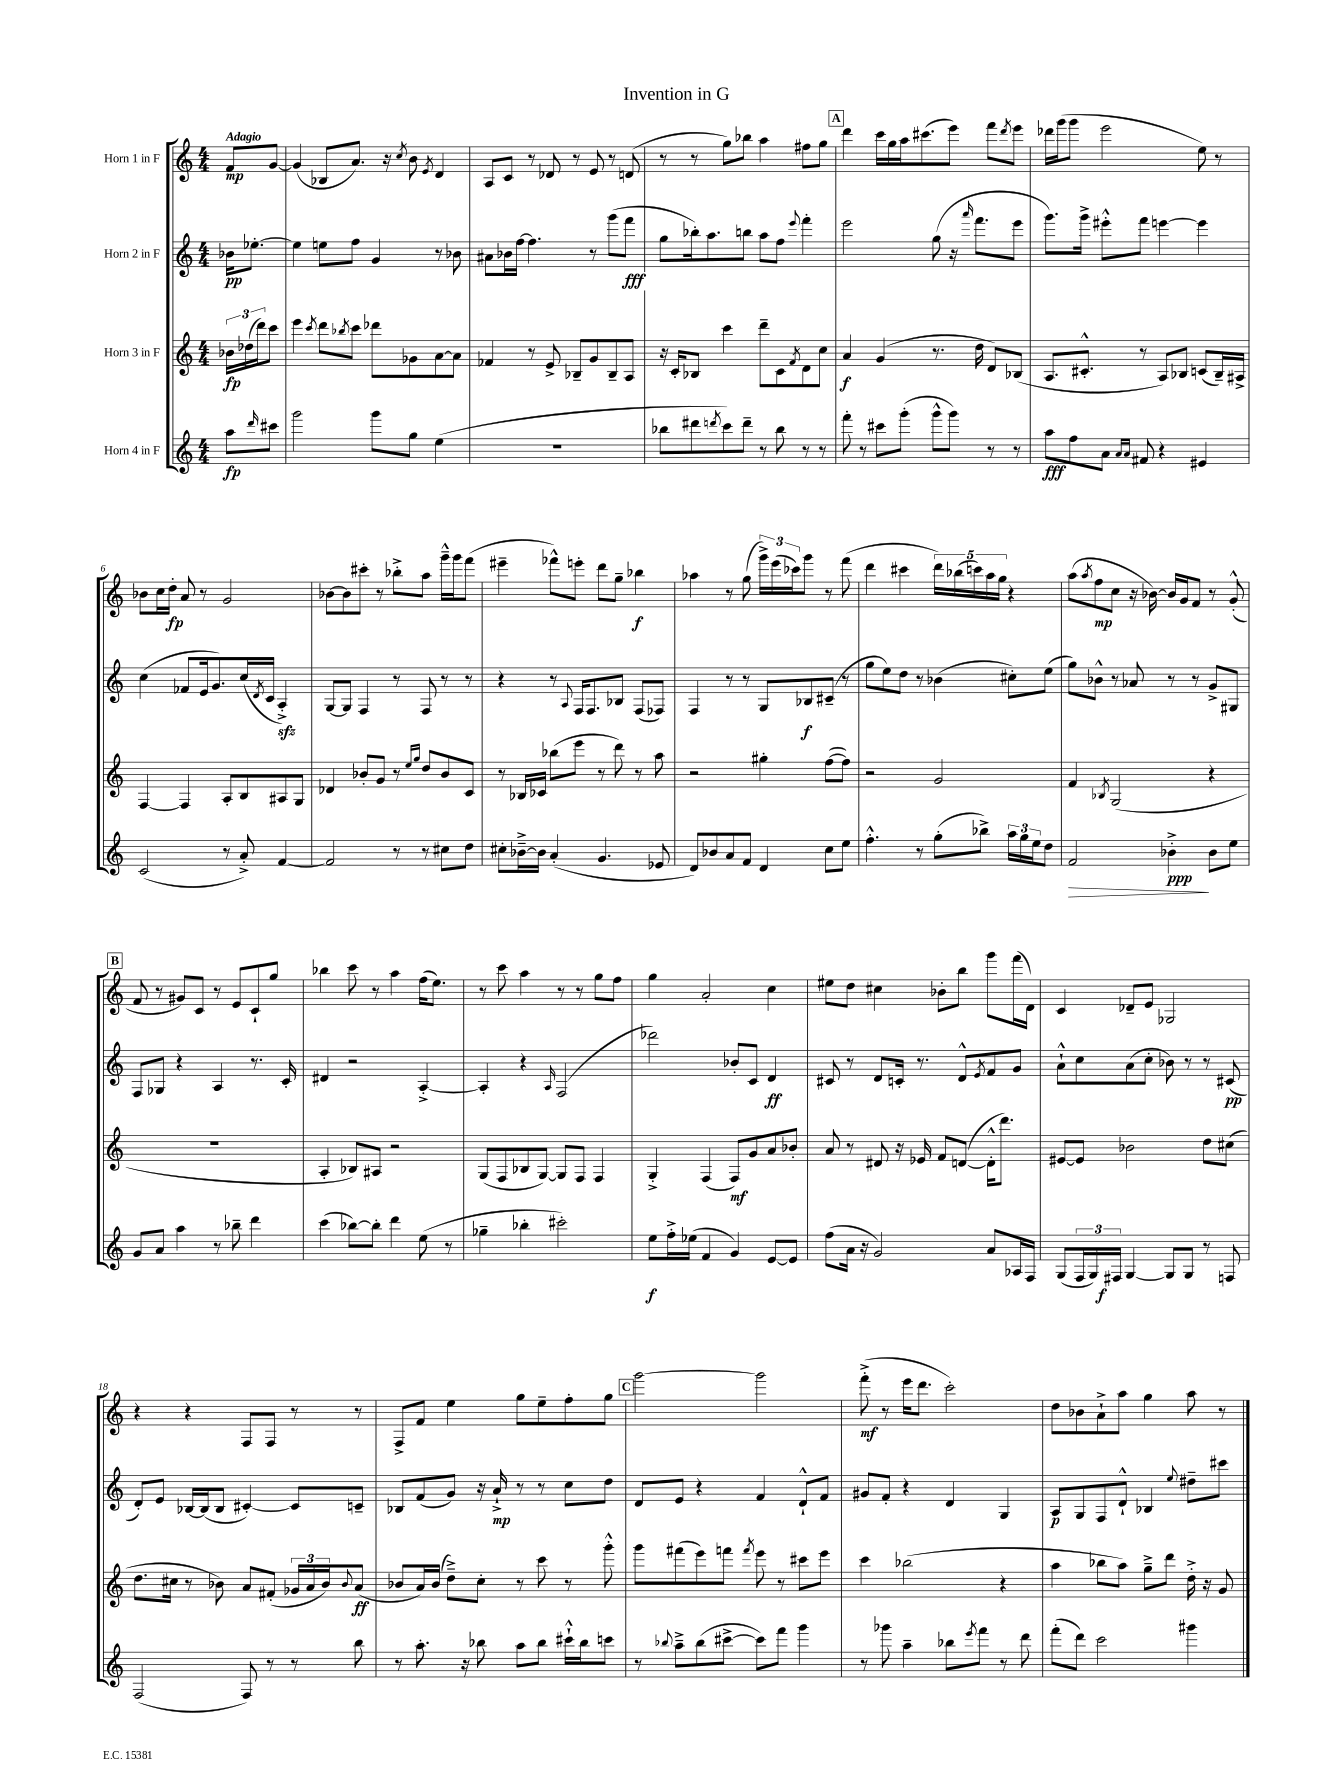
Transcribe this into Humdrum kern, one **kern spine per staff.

**kern	**dynam	**kern	**dynam	**kern	**dynam	**kern	**dynam
*part4	*part4	*part3	*part3	*part2	*part2	*part1	*part1
*staff4	*staff4	*staff3	*staff3	*staff2	*staff2	*staff1	*staff1
*I"Horn 4 in F	*	*I"Horn 3 in F	*	*I"Horn 2 in F	*	*I"Horn 1 in F	*
*clefG2	*	*clefG2	*	*clefG2	*	*clefG2	*
*k[]	*	*k[]	*	*k[]	*	*k[]	*
*M4/4	*	*M4/4	*	*M4/4	*	*M4/4	*
=	=	=	=	=	=	=	=
!	!	!	!	!	!	!LO:TX:a:B:t=Adagio	!
8aa\L	fp	24b-X\LL	fp	16b-X\KL	pp	8f/L	mp
.	.	(24dd-X\	.	.	.	.	.
.	.	.	.	[8.ee-X'\J	.	.	.
.	.	24ddd\J)	.	.	.	.	.
16qqddd/	.	.	.	.	.	.	.
8ccc#X\J	.	8ccc\J	.	.	.	[8g/J	.
=1	=1	=1	=1	=1	=1	=1	=1
2ggg\	.	4eee\	.	4ee-\]	.	(4g/]	.
.	.	8qccc/	.	.	.	.	.
.	.	8ddd\L	.	8een\L	.	8B-X/L	.
.	.	8qbb-X/	.	.	.	.	.
.	.	8ccc\J	.	8ff\J	.	8.a/J)	.
8ggg\L	.	8ddd-X\L	.	4g/	.	.	.
.	.	.	.	.	.	16r	.
.	.	.	.	.	.	8qcc/	.
8gg\J	.	8g-X\	.	.	.	8b\	.
.	.	.	.	.	.	8qe/	.
(4ee\	.	[8a\	.	8r	.	4d/	.
.	.	8a\J]	.	8b-X\	.	.	.
=2	=2	=2	=2	=2	=2	=2	=2
1r	.	4f-X/	.	8a#X\L	.	8A/L	.
.	.	.	.	16b-X\L	.	8c/J	.
.	.	.	.	[16ff\JJ	.	.	.
.	.	8r	.	4.ff\]	.	8r	.
.	.	8e^/	.	.	.	8d-X/	.
.	.	8B-X~/L	.	.	.	8r	.
.	.	8g/	.	8r	.	8e/	.
.	.	8B-~/	.	(8ggg\L	.	8r	.
.	.	8A/J	.	8fff\J	fff	(8dn/	.
=3	=3	=3	=3	=3	=3	=3	=3
8bb-X\L	.	16r	.	8gg\L	.	8r	.
.	.	16c'/KL	.	.	.	.	.
8ddd#X\	.	8B-X/J	.	16bb-X'\k)	.	8r	.
.	.	.	.	8.aa\	.	.	.
8qdddn/	.	.	.	.	.	.	.
8ccc\)	.	4ccc\	.	.	.	8gg\L)	.
8ddd~\J	.	.	.	8bbn\J	.	8bb-X\J	.
8r	.	8ddd~\L	.	8aa\L	.	4aa\	.
8bb-\	.	8c\	.	8ff\J	.	.	.
.	.	8qf/	.	8qqeee/	.	.	.
8r	.	8d\	.	4fff'\	.	8ff#X\L	.
8r	.	8cc\J	.	.	.	8gg\J	.
!!LO:REH:place=s1:t=A
=4	=4	=4	=4	=4	=4	=4	=4
8fff'\	.	4a/	f	2eee\	.	4ddd\	.
8r	.	.	.	.	.	.	.
8ccc#X\L	.	(4g/	.	.	.	16ccc\LL	.
.	.	.	.	.	.	16gg\	.
(8ggg'\J	.	.	.	.	.	16aa\J	.
.	.	.	.	.	.	(8.ccc#X\	.
8ggg^^\L	.	8.r	.	(8gg\	.	.	.
8ggg\J)	.	.	.	16r	.	8eee\J)	.
.	.	.	.	16qqaaa/	.	.	.
.	.	16dd\	.	8.fff\L	.	.	.
8r	.	8d/L)	.	.	.	8fff\L	.
.	.	.	.	.	.	8qddd/	.
8r	.	(8B-X/J	.	8eee\J	.	8eee\J	.
=5	=5	=5	=5	=5	=5	=5	=5
8aa\L	fff	8.A/L	.	8.ggg\L)	.	16ddd-X\LL	.
.	.	.	.	.	.	(16ggg\J	.
8ff\	.	.	.	.	.	8ggg\J	.
.	.	8.c#X'^^/J	.	16ggg^\Jk	.	.	.
8a\J	.	.	.	8eee#X'^^\L	.	2eee\	.
16qqa/LL	.	.	.	.	.	.	.
16qqa/JJ	.	.	.	.	.	.	.
8f#X/	.	8r	.	8fff\J	.	.	.
4r	.	8A/L)	.	[4eeen\	.	.	.
.	.	8B-X/J	.	.	.	.	.
4e#X/	.	(8cn/L	.	4eee\]	.	8ee\)	.
.	.	16B-~/L)	.	.	.	8r	.
.	.	16A#X^/JJ	.	.	.	.	.
!!LO:LB:g=z
=6	=6	=6	=6	=6	=6	=6	=6
(2c/	.	[4F/	.	(4cc\	.	8b-X\L	.
.	.	.	.	.	.	16cc\L	.
.	.	.	.	.	.	16dd'\JJ	fp
.	.	4F/]	.	8f-X/L	.	8a/	.
.	.	.	.	16e/k	.	8r	.
.	.	.	.	8.g/)	.	.	.
8r	.	8A'/L	.	.	.	2g/	.
8a'^/)	.	8B/	.	(16cc/L	.	.	.
.	.	.	.	8qd/	.	.	.
.	.	.	.	16c/JJ	.	.	.
[4f/	.	8A#X/	.	4Azz'^/)	.	.	.
.	.	8G/J	.	.	.	.	.
=7	=7	=7	=7	=7	=7	=7	=7
2f/]	.	4d-X/	.	[8G/L	.	[8b-X\L	.
.	.	.	.	8G/J]	.	8b-\]	.
.	.	8b-X'/L	.	4F/	.	8ccc#X'\J	.
.	.	8g/J	.	.	.	8r	.
8r	.	8r	.	8r	.	8bb-X'^\L	.
.	.	16qqee/LL	.	.	.	.	.
.	.	16qqgg/JJ	.	.	.	.	.
8r	.	8dd/L	.	8F/	.	8aa\J	.
8cc#X\L	.	8b-/	.	8r	.	16ggg~^^\LL	.
.	.	.	.	.	.	16ggg\J	.
8dd\J	.	8c/J	.	8r	.	(8fff\J	.
=8	=8	=8	=8	=8	=8	=8	=8
8cc#X'\L	.	8r	.	4r	.	4eee#X~\	.
[16b-X~^\L	.	16B-X/LL	.	.	.	.	.
16b-\JJ]	.	16c-X/JJ	.	.	.	.	.
(4a'/	.	(8bb-X\L	.	8r	.	8fff-X^^\L)	.
.	.	.	.	8qqA/	.	.	.
.	.	8eee\J	.	16F/KL	.	8eeen'\J	.
.	.	.	.	8.F/	.	.	.
4.g/	.	8r	.	.	.	8ddd\L	.
.	.	8ddd\)	.	8B-X/J	.	8gg~\J	.
.	.	8r	.	(8F/L	.	4bb-X\	f
8e-X/	.	8aa\	.	8F-X/J)	.	.	.
=9	=9	=9	=9	=9	=9	=9	=9
8d/L)	.	2r	.	4F/	.	4aa-X\	.
8b-X/	.	.	.	.	.	.	.
8a/	.	.	.	8r	.	8r	.
8f/J	.	.	.	8r	.	(8gg\	.
4d/	.	4gg#X'\	.	8G/L	.	24ggg^\LL)	.
.	.	.	.	.	.	(24eee\	.
.	.	.	.	.	.	24ccc-X\J)	.
.	.	.	.	8B-X/	f	8ggg\J	.
8cc\L	.	([8ff\L	.	(8c#X~/J	.	8r	.
8ee\J	.	8ff\J])	.	8r	.	(8fff\	.
=10	=10	=10	=10	=10	=10	=10	=10
4.ff'^^\	.	2r	.	8gg\L	.	4ddd\	.
.	.	.	.	8ee\)	.	.	.
.	.	.	.	8dd\J	.	4ccc#X\	.
8r	.	.	.	8r	.	.	.
(8gg'\L	.	2g/	.	(4b-X\	.	20ddd\LL)	.
.	.	.	.	.	.	(20bb-X\	.
.	.	.	.	.	.	20cccn\)	.
8bb-X^\J)	.	.	.	.	.	.	.
.	.	.	.	.	.	20aa\	.
.	.	.	.	.	.	20gg\JJ	.
24aa\LL	.	.	.	8cc#X'\L)	.	4r	.
24gg\	.	.	.	.	.	.	.
24ee\J	.	.	.	.	.	.	.
8dd\J	.	.	.	(8ee\J	.	.	.
=11	=11	=11	=11	=11	=11	=11	=11
!	!LO:HP:b	!	!	!	!	!	!
2f/	>	4f/	.	8gg\L)	.	(8aa\L	.
.	.	.	.	.	.	8qaa/	.
.	.	.	.	8b-X^^\J	.	8ff\	mp
.	.	8qB-X/	.	.	.	.	.
.	.	(2G/	.	8r	.	8cc\J	.
.	.	.	.	8a-X/	.	16r	.
.	.	.	.	.	.	[16b-X\)	.
4b-X'^\	ppp	.	.	8r	.	16b-/LL]	.
.	.	.	.	.	.	16g/J	.
.	.	.	.	8r	.	8f/J	.
8b-\L	]	4r	.	8g^/L	.	8r	.
8ee\J	.	.	.	8G#X/J	.	(8g'^^/	.
!!LO:LB:g=z
!!LO:REH:place=s1:t=B
=12	=12	=12	=12	=12	=12	=12	=12
8g/L	.	1r	.	8F/L	.	8f/	.
8a/J	.	.	.	8G-X/J	.	8r	.
4aa\	.	.	.	4r	.	8g#X/L)	.
.	.	.	.	.	.	8c/J	.
8r	.	.	.	4A/	.	8r	.
8bb-X~\	.	.	.	.	.	8e/L	.
4ddd\	.	.	.	8.r	.	8c`/	.
.	.	.	.	.	.	8gg/J	.
.	.	.	.	16c'/	.	.	.
=13	=13	=13	=13	=13	=13	=13	=13
(4ccc\	.	4A'/	.	4d#X/	.	4bb-X\	.
[8bb-X\L)	.	8B-X/L)	.	2r	.	8ccc\	.
8bb-'\J]	.	8A#X/J	.	.	.	8r	.
4ddd\	.	2r	.	.	.	4aa\	.
(8ee\	.	.	.	[4A'^/	.	(16ff\KL	.
.	.	.	.	.	.	8.ee\J)	.
8r	.	.	.	.	.	.	.
=14	=14	=14	=14	=14	=14	=14	=14
4gg-X~\	.	(8G/L	.	4A'/]	.	8r	.
.	.	8F/	.	.	.	8ccc\	.
4bb-X'\	.	8B-X/	.	4r	.	4aa\	.
.	.	[8G/J)	.	.	.	.	.
.	.	.	.	16qqA/	.	.	.
2ccc#X'\)	.	8G/L]	.	(2F/	.	8r	.
.	.	8F/J	.	.	.	8r	.
.	.	4F/	.	.	.	8gg\L	.
.	.	.	.	.	.	8ff\J	.
=15	=15	=15	=15	=15	=15	=15	=15
8ee\L	f	4G'^/	.	2ddd-X\)	.	4gg\	.
16ff'^\L	.	.	.	.	.	.	.
(16ee-X\JJ	.	.	.	.	.	.	.
4f/	.	(4F/	.	.	.	2a'/	.
4g/)	.	8F/L)	mf	8b-X'/L	.	.	.
.	.	8g/	.	8c/J	.	.	.
[8e/L	.	8a/	.	4d/	ff	4cc\	.
8e/J]	.	8b-X'/J	.	.	.	.	.
=16	=16	=16	=16	=16	=16	=16	=16
(8ff\L	.	8a/	.	8c#X/	.	8ee#X\L	.
16a\Jk	.	8r	.	8r	.	8dd\J	.
16r	.	.	.	.	.	.	.
2g/)	.	8d#X/	.	8d/L	.	4cc#X\	.
.	.	16r	.	16cn'/Jk	.	.	.
.	.	16e-X/	.	8.r	.	.	.
.	.	8f/L	.	.	.	8b-X'\L	.
.	.	([8dn/J	.	8d^^/L	.	8bb\J	.
.	.	.	.	8qe/	.	.	.
8a/L	.	16d'^^\KL]	.	8f/	.	8ggg\L	.
.	.	8.ddd\J)	.	.	.	.	.
16A-X/L	.	.	.	8g/J	.	(16fff\L	.
16F/JJ	.	.	.	.	.	16d\JJ)	.
=17	=17	=17	=17	=17	=17	=17	=17
(8G/L	.	[8e#X/L	.	8a`^^\L	.	4c/	.
24F/L	.	8e#/J]	.	8cc\	.	.	.
24G/)	.	.	.	.	.	.	.
24F#X/JJ	f	.	.	.	.	.	.
[4G/	.	2b-X\	.	(8a\	.	8d-X~/L	.
.	.	.	.	8cc'\J	.	8e/J	.
8G/L]	.	.	.	8b-X\)	.	2G-X/	.
8G/J	.	.	.	8r	.	.	.
8r	.	8dd\L	.	8r	.	.	.
8Fn/	.	(8cc#X\J	.	(8c#X/	pp	.	.
!!LO:LB:g=z
=18	=18	=18	=18	=18	=18	=18	=18
(2F/	.	8.dd\L	.	8d'/L)	.	4r	.
.	.	.	.	8e/J	.	.	.
.	.	16cc#X\Jk	.	.	.	.	.
.	.	8r	.	[16B-X/LL	.	4r	.
.	.	.	.	(16B-/J]	.	.	.
.	.	8b-X\)	.	8B-/J	.	.	.
8F/)	.	8a/L	.	[4c#X'/)	.	8F/L	.
8r	.	(8f#X'/J	.	.	.	8F/J	.
8r	.	24g-X/LL	.	8c#/L]	.	8r	.
.	.	24a/	.	.	.	.	.
.	.	24b-/J)	.	.	.	.	.
.	.	8qqb-/	.	.	.	.	.
8bb\	.	(8a/J	ff	8cn~/J	.	8r	.
=19	=19	=19	=19	=19	=19	=19	=19
8r	.	8b-X/L	.	8B-X/L	.	8F^/L	.
8.aa'\	.	16a/L)	.	(8f/	.	8f/J	.
.	.	(16b-/JJ	.	.	.	.	.
.	.	8dd~^\L)	.	8g/J)	.	4ee\	.
16r	.	.	.	.	.	.	.
8bb-X\	.	8cc'\J	.	16r	.	.	.
.	.	.	.	16a`^/	mp	.	.
8aa\L	.	8r	.	8r	.	8gg\L	.
8bb-\J	.	8ccc\	.	8r	.	8ee~\	.
16ccc#X`^^\LL	.	8r	.	8cc\L	.	8ff'\	.
16bb-\J	.	.	.	.	.	.	.
8cccn\J	.	8ggg'^^\	.	8dd\J	.	8gg\J	.
!!LO:REH:place=s1:t=C
=20	=20	=20	=20	=20	=20	=20	=20
8r	.	8ggg\L	.	8d/L	.	[2ggg\	.
8qqbb-X/	.	.	.	.	.	.	.
8aa~^\L	.	(8fff#X\	.	8e/J	.	.	.
(8bb-\	.	8eee\)	.	4r	.	.	.
[8ccc#X^\J	.	8fffn\J	.	.	.	.	.
.	.	8qfff/	.	.	.	.	.
8ccc#\L])	.	8eee\	.	4f/	.	2ggg\]	.
8fff\J	.	8r	.	.	.	.	.
4ggg\	.	8ccc#X\L	.	8d`^^/L	.	.	.
.	.	8eee\J	.	8f/J	.	.	.
=21	=21	=21	=21	=21	=21	=21	=21
8r	.	4ccc\	.	8g#X/L	.	(8fff'^\	mf
8ggg-X\	.	.	.	8f'/J	.	8r	.
4aa~\	.	(2bb-X\	.	4r	.	16eee\KL	.
.	.	.	.	.	.	8.ddd\J	.
8bb-X\L	.	.	.	4d/	.	2ccc'\)	.
8qeee/	.	.	.	.	.	.	.
8fff\J	.	.	.	.	.	.	.
8r	.	4r	.	4G/	.	.	.
8ddd\	.	.	.	.	.	.	.
=22	=22	=22	=22	=22	=22	=22	=22
(8fff'\L	.	4aa\	.	8A/L	p	8dd\L	.
8ddd\J)	.	.	.	8G/	.	8b-X\	.
2ccc\	.	8bb-X\L	.	8F/	.	8a`^\	.
.	.	8aa\J)	.	8d`^^/J	.	8aa\J	.
.	.	8gg~^\L	.	4B-X/	.	4gg\	.
.	.	8ddd\J	.	.	.	.	.
.	.	.	.	8qqee/	.	.	.
4ggg#X\	.	16dd'^\	.	8dd#X~\L	.	8aa\	.
.	.	16r	.	.	.	.	.
.	.	8g/	.	8ccc#X\J	.	8r	.
==	==	==	==	==	==	==	==
*-	*-	*-	*-	*-	*-	*-	*-
